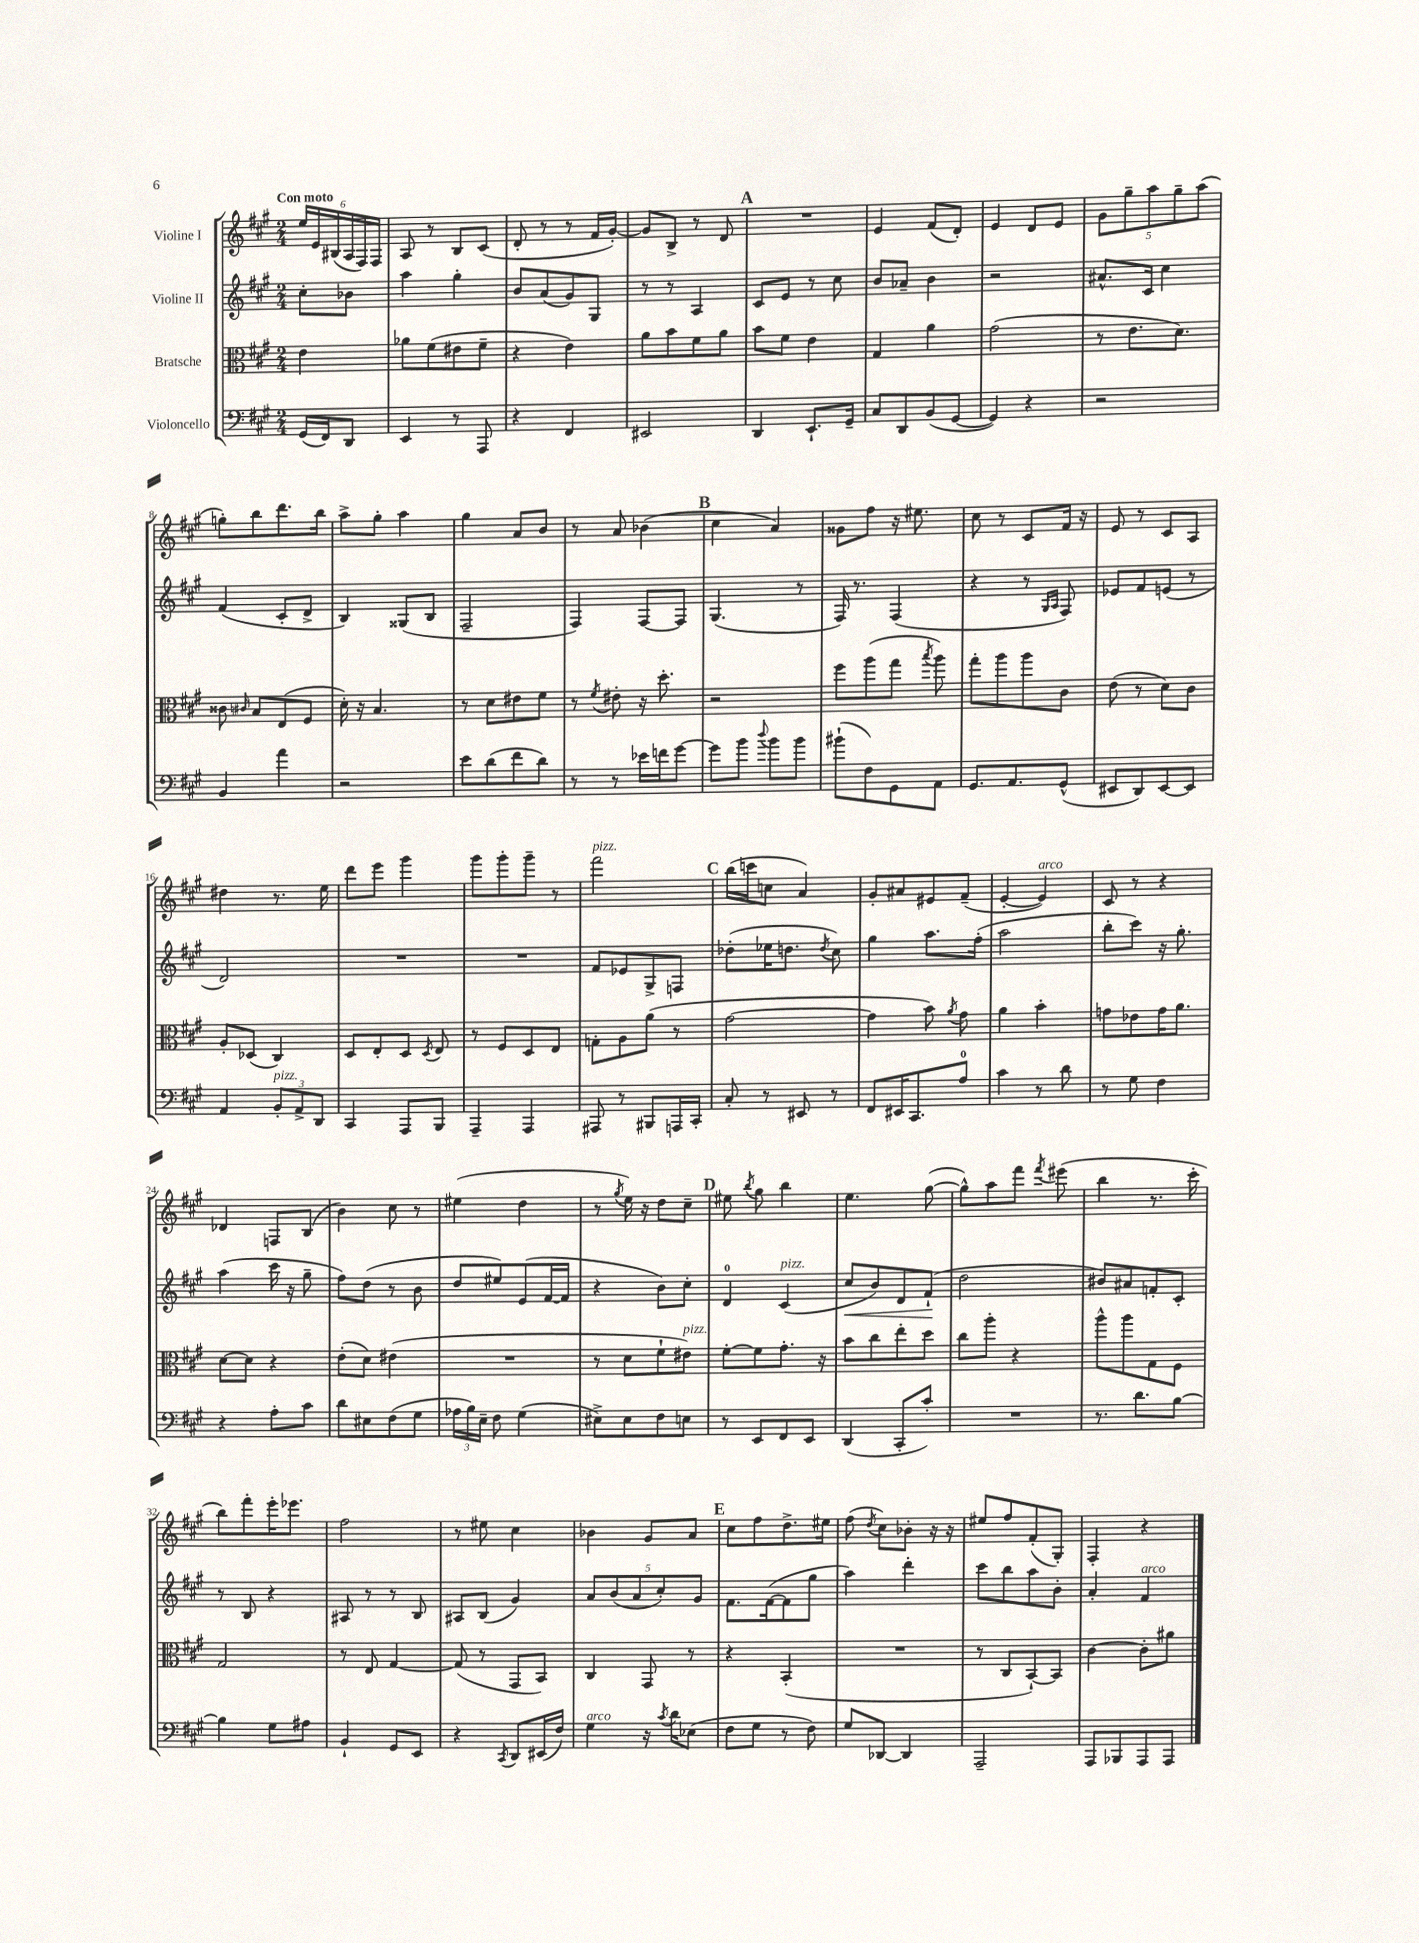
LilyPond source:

<<
\new StaffGroup <<
\new Staff = "s0" \with { instrumentName = "Violine I" } {
    \clef treble \key a \major \numericTimeSignature \time 2/4 \partial 4 \tempo "Con moto"
    \autoBeamOff \tuplet 6/4 { e''16[ e'16 bis16( a16 fis16) fis16] } |
    a8 r8 b8[ cis'8]( |
    d'8-. r8 r8 fis'16[ gis'16]~-.) |
    gis'8[ b8]-> r8 d'8 |
    \mark \markup { \bold "A" } R2 |
    e'4 fis'8[( d'8]-.) |
    e'4 d'8[ e'8] |
    \tuplet 5/4 { gis'8[ gis''8-- a''8 gis''8-- a''8]( } |
    g''8[-.) b''8 d'''8. b''16] |
    a''8[-> gis''8]-. a''4 |
    gis''4 a'8[ b'8] |
    r8 a'8 bes'4( |
    \mark \markup { \bold "B" } cis''4 a'4) |
    gisis'8[ fis''8] r16 eis''8. |
    cis''8 r8 cis'8[ fis'16] r16 |
    e'8 r8 cis'8[ a8] |
    dis''4 r8. e''16 |
    d'''8[ e'''8] gis'''4 |
    gis'''8[ gis'''8-. gis'''8]-- r8 |
    fis'''2^\markup { \italic "pizz." } |
    \mark \markup { \bold "C" } b''16[( c'''16 c''8] a'4) |
    gis'8[-. ais'8 eis'8 fis'8]--( |
    e'4~-. e'4^\markup { \italic "arco" }) |
    cis'8 r8 r4 |
    des'4 f8[ b8]( |
    b'4) cis''8 r8 |
    eis''4( d''4 |
    r8 \acciaccatura { gis''8 } e''16) r16 d''8[ cis''8]-- |
    \mark \markup { \bold "D" } eis''8 \acciaccatura { b''8 } gis''8 b''4 |
    e''4. gis''8~( |
    gis''8[-^) a''8 fis'''8] \acciaccatura { fis'''8 } eis'''8( |
    b''4 r8. cis'''16-. |
    b''8[) fis'''8-. e'''16-. ees'''8.] |
    fis''2 |
    r8 eis''8 cis''4 |
    bes'4 gis'8[ a'8] |
    \mark \markup { \bold "E" } cis''8[ fis''8 d''8.-> eis''16] |
    fis''8( \acciaccatura { d''8 } cis''8[) bes'8]-. r16 r16 |
    eis''8[ fis''8 fis'8-.( gis8]-.) |
    fis4-. r4 \bar "|." |
}
\new Staff = "s1" \with { instrumentName = "Violine II" } {
    \clef treble \key a \major \numericTimeSignature \time 2/4 \partial 4
    \autoBeamOff cis''8[-. bes'8] |
    a''4 gis''4-. |
    b'8[ a'8( gis'8) gis8] |
    r8 r8 a4 |
    \mark \markup { \bold "A" } cis'8[ e'8] r8 cis''8 |
    b'8[ aes'8]-- b'4 |
    r2 |
    ais'8.[-^ cis'16] cis''4 |
    fis'4( cis'8[-. d'8]-> |
    b4) gisis8[( b8] |
    fis2-- |
    fis4) fis8[~ fis8] |
    \mark \markup { \bold "B" } gis4.( r8 |
    fis16) r8. fis4( |
    r4 r8 \grace { gis16[ a16] } fis8) |
    ees'8[ fis'8 e'8]( r8 |
    d'2) |
    R2 |
    R2 |
    fis'8[ ees'8 gis8-> f8] |
    \mark \markup { \bold "C" } des''8[-.( ees''16 d''8.] \acciaccatura { d''8 } cis''8) |
    gis''4 a''8.[ fis''16]-.( |
    a''2 |
    b''8[-. cis'''8]) r16 gis''8.-. |
    a''4( cis'''16 r16 gis''8-- |
    fis''8[) d''8]( r8 b'8 |
    d''8[ eis''8) e'8( fis'16~ fis'16] |
    r4 b'8[) cis''8]-. |
    \mark \markup { \bold "D" } d'4-0 cis'4^\markup { \italic "pizz." }( |
    cis''8[\< b'8) d'8 fis'8]-!\!( |
    d''2 |
    bis'8[) ais'8 f'8-. cis'8]-. |
    r8 b8 r4 |
    ais8 r8 r8 b8 |
    ais8[ b8]( gis'4) |
    \tuplet 5/4 { a'8[ b'8( a'8 cis''8-.) gis'8] } |
    \mark \markup { \bold "E" } fis'8.[ fis'16~( fis'8 gis''8] |
    a''4) d'''4-. |
    cis'''8[ b''8 a''8 b'8]-. |
    a'4-. fis'4^\markup { \italic "arco" } \bar "|." |
}
\new Staff = "s2" \with { instrumentName = "Bratsche" } {
    \clef alto \key a \major \numericTimeSignature \time 2/4 \partial 4
    \autoBeamOff e'4 |
    aes'8[ fis'8( eis'8 fis'8]-- |
    r4 e'4) |
    a'8[ b'8 fis'8 a'8] |
    \mark \markup { \bold "A" } b'8[ fis'8] e'4 |
    gis4 a'4 |
    gis'2( |
    r8 e'8.[ d'8.]) |
    cisis'8 \grace { cis'16 } b8[ e8( fis8] |
    d'16-.) r16 b4. |
    r8 d'8[ eis'8 fis'8] |
    r8 \acciaccatura { fis'8 } eis'8-. r16 d''8.-. |
    \mark \markup { \bold "B" } r2 |
    fis''8[ a''8( gis''8] \acciaccatura { b''8 } a''8) |
    gis''8[-. a''8 a''8 cis'8] |
    e'8( r8 d'8[) cis'8] |
    a8[-. des8]( cis4) |
    d8[ e8-. d8] \acciaccatura { d8 } e8 |
    r8 fis8[ d8 e8] |
    g8[-. a8 a'8]( r8 |
    \mark \markup { \bold "C" } gis'2~ |
    gis'4 b'8) \acciaccatura { a'8 } gis'8 |
    a'4 b'4-. |
    g'8[ ees'8 g'16 a'8.] |
    d'8[~ d'8] r4 |
    e'8[-.( d'8]) eis'4( |
    R2 |
    r8 d'8[ fis'8-! eis'8]^\markup { \italic "pizz." }) |
    \mark \markup { \bold "D" } fis'8[~-. fis'8 gis'8.]-. r16 |
    b'8[ cis''8 e''8-. d''8] |
    cis''8[ a''8]-. r4 |
    a''8[-^ a''8 gis8 fis8] |
    gis2 |
    r8 e8 gis4~ |
    gis8( r8 gis,8[ b,8]) |
    cis4 gis,8 r8 |
    \mark \markup { \bold "E" } r4 b,4-.( |
    R2 |
    r8 cis8[ b,8~-!) b,8] |
    cis'4~ cis'8[-. ais'8] \bar "|." |
}
\new Staff = "s3" \with { instrumentName = "Violoncello" } {
    \clef bass \key a \major \numericTimeSignature \time 2/4 \partial 4
    \autoBeamOff gis,16[( fis,16) d,8] |
    e,4 r8 a,,8 |
    r4 fis,4 |
    eis,2 |
    \mark \markup { \bold "A" } d,4 e,8.[-! gis,16]-- |
    cis8[ d,8 b,8( gis,8]~ |
    gis,4) r4 |
    r2 |
    b,4 a'4 |
    r2 |
    e'8[ d'8( fis'8 d'8]) |
    r8 r8 ees'16[ f'16 gis'8]~ |
    \mark \markup { \bold "B" } gis'8[ b'8] \appoggiatura { d''8 } b'8[ b'8] |
    bis'8[-!( fis8) gis,8 a,8] |
    gis,8.[ a,8. gis,8]-^( |
    eis,8[ d,8) eis,8~ eis,8] |
    a,4 \tuplet 3/2 { b,8[-.^\markup { \italic "pizz." } a,8-> d,8] } |
    cis,4 a,,8[ b,,8] |
    a,,4-- a,,4 |
    ais,,8 r8 bis,,8[ a,,16 cis,16]-. |
    \mark \markup { \bold "C" } cis8-. r8 eis,8 r8 |
    fis,8[ eis,16 cis,8. a8]-0 |
    cis'4 r8 d'8 |
    r8 gis8 fis4 |
    r4 a8[-. cis'8] |
    d'8[ eis8 fis8( gis8] |
    \tuplet 3/2 { aes16[ b16) e16]-- } fis8 gis4( |
    eis8[->) eis8 fis8 e8] |
    \mark \markup { \bold "D" } r8 e,8[ fis,8 e,8] |
    d,4( cis,8[-. cis'8]-.) |
    R2 |
    r8. d'8.[ b8]~ |
    b4 gis8[ ais8] |
    b,4-! gis,8[ e,8] |
    r4 \acciaccatura { cis,8 } d,8[ eis,16( fis16]) |
    gis4^\markup { \italic "arco" } r16 \acciaccatura { cis'8 } d'16[ ees8]( |
    \mark \markup { \bold "E" } fis8[ gis8] r8 fis8) |
    gis8[ des,8]~ des,4 |
    a,,2-- |
    a,,8[ bes,,8 a,,8 a,,8] \bar "|." |
}
>>
>>
